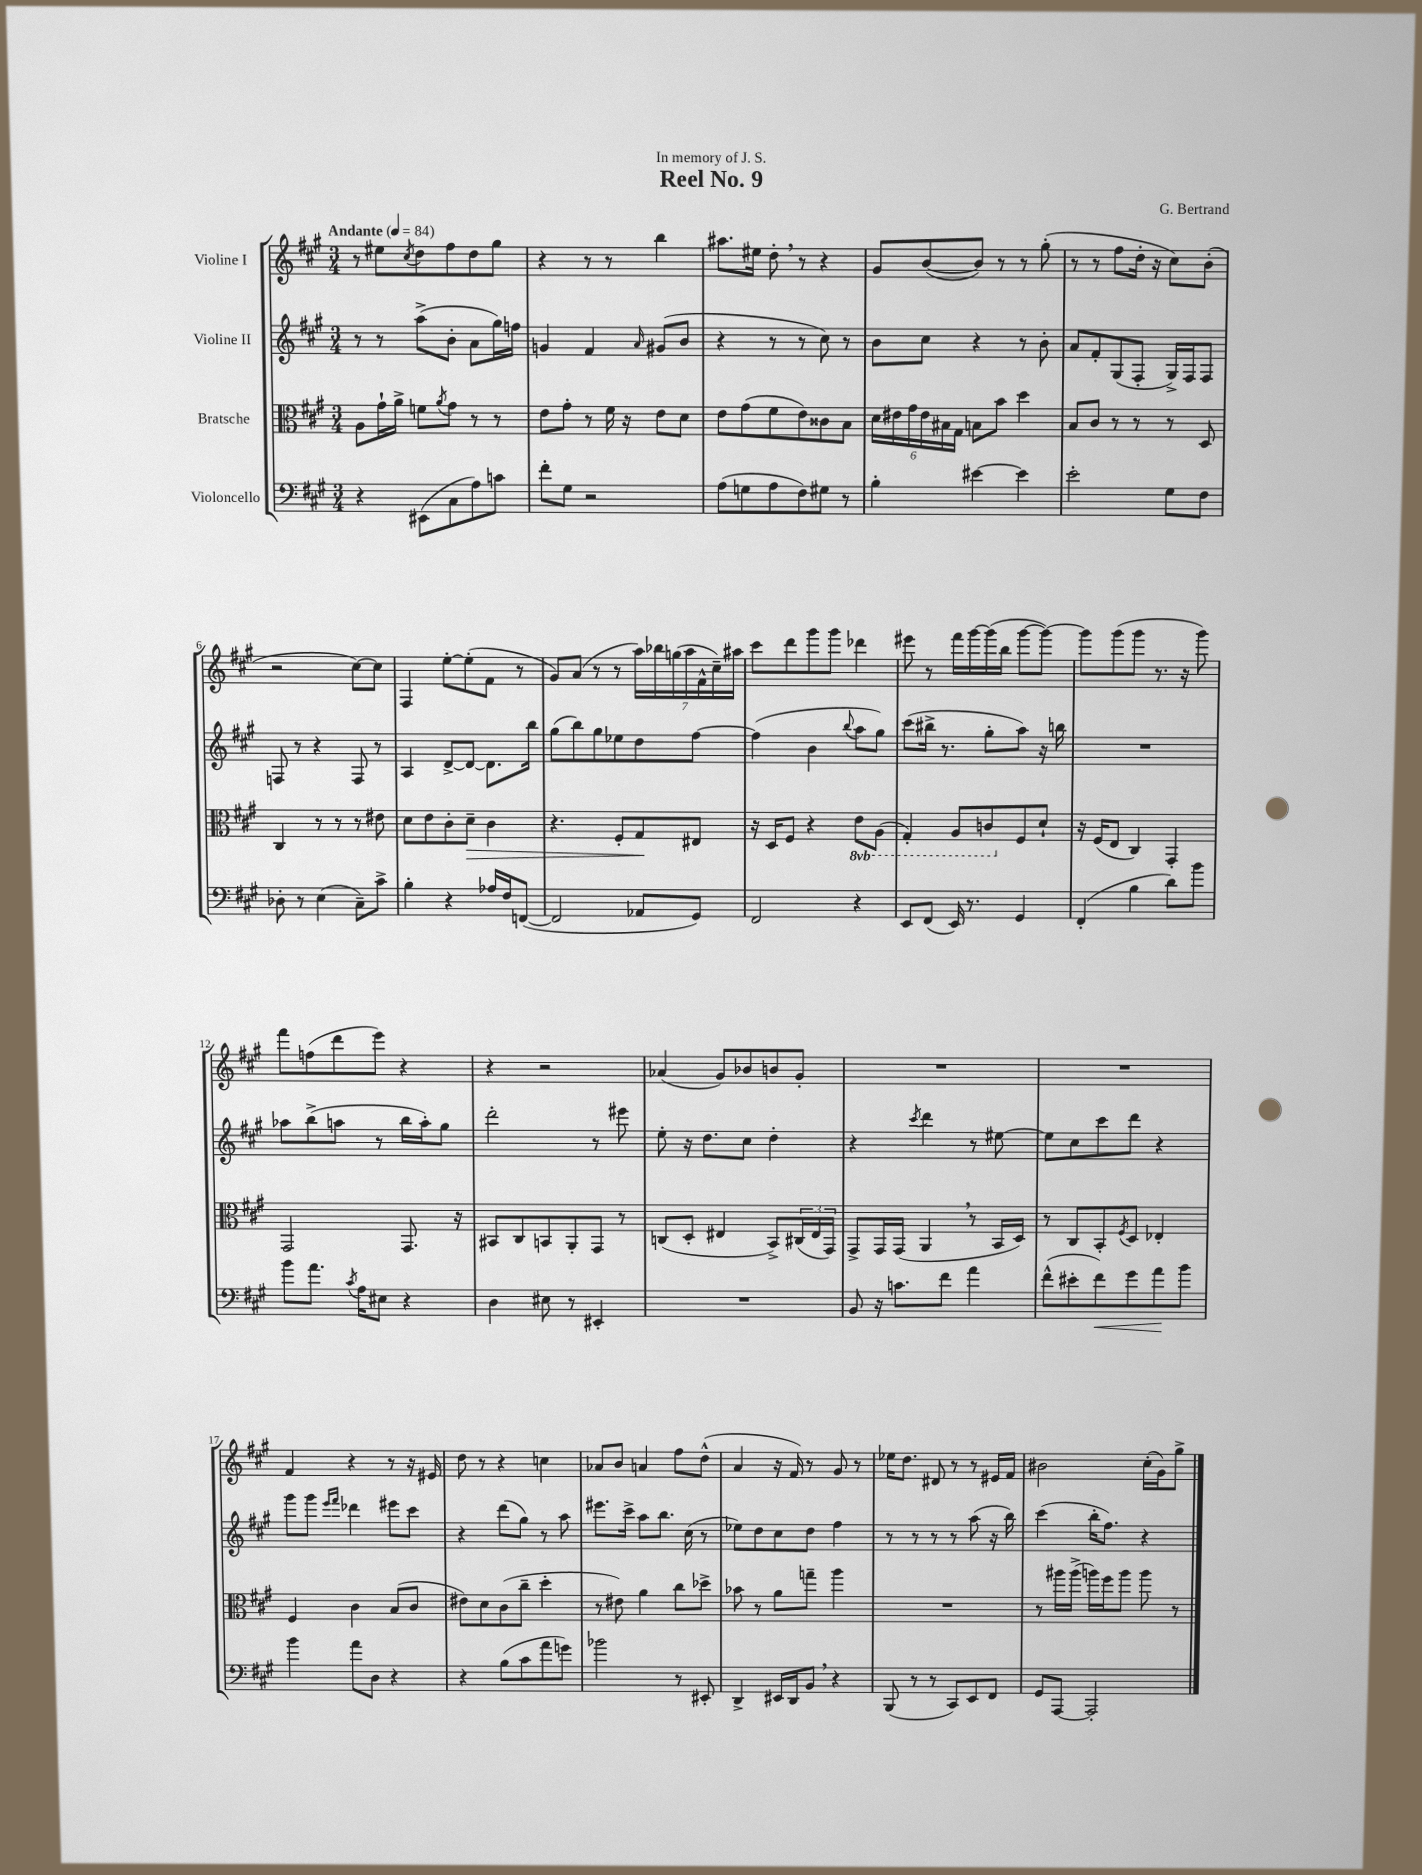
\header { title = "Reel No. 9" composer = "G. Bertrand" dedication = "In memory of J. S." }
<<
\new StaffGroup <<
\new Staff = "s0" \with { instrumentName = "Violine I" } {
    \clef treble \key a \major \numericTimeSignature \time 3/4 \tempo "Andante" 4 = 84
    r8 eis''8 \acciaccatura { cis''8 } d''8 fis''8 d''8 gis''8 |
    r4 r8 r8 b''4 |
    ais''8. eis''16 d''8-. \breathe r8 r4 |
    gis'8 b'8~( b'8) r8 r8 gis''8-.( |
    r8 r8 fis''8 d''16-. r16 cis''8) b'8-.( |
    r2 cis''8~) cis''8 |
    fis4 e''8~-. e''8-.( fis'8 r8 |
    gis'8) a'8( r8 r8 \tuplet 7/4 { a''16) bes''16 g''16( a''16 fis'16-^ cis''16--) ais''16 } |
    cis'''8 d'''8 gis'''8 gis'''8 des'''4 |
    eis'''8 r8 fis'''16 gis'''16~ gis'''16( b''16 gis'''8~ gis'''8~) |
    gis'''8 gis'''8( gis'''8 r8. r16 gis'''8) |
    fis'''8 f''8( d'''8 e'''8) r4 |
    r4 r2 |
    aes'4( gis'8) bes'8 b'8 gis'8-. |
    R2. |
    R2. |
    fis'4 r4 r8 r16 eis'16 |
    d''8 r8 r4 c''4 |
    aes'8 b'8 a'4 fis''8 d''8-^( |
    a'4 r16 fis'16) r8 gis'8 r8 |
    ees''16 d''8. dis'8 r8 r8 eis'16 fis'16 |
    bis'2 cis''16-.( gis'16) gis''8-> \bar "|." |
}
\new Staff = "s1" \with { instrumentName = "Violine II" } {
    \clef treble \key a \major \numericTimeSignature \time 3/4
    r8 r8 a''8->( b'8-. a'8 gis''16) f''16 |
    g'4 fis'4 \grace { a'16 } gis'8( b'8 |
    r4 r8 r8 cis''8) r8 |
    b'8 cis''8 r4 r8 b'8-. |
    a'8 fis'8-. gis8( fis8-. gis16->) fis16 fis8 |
    f8 r8 r4 f8 r8 |
    a4 d'8~-> d'8~ d'8. b''16 |
    gis''8( b''8) gis''8 ees''8 d''8 fis''8~ |
    fis''4( b'4 \appoggiatura { b''8 } a''8 gis''8) |
    cis'''8( bis''16-> r8. gis''8-. a''8) r16 b''16 |
    R2. |
    aes''8 b''8->( a''8 r8 b''16 a''16-.) gis''8 |
    d'''2-. r8 eis'''8 |
    e''8-. r16 d''8. cis''8 d''4-. |
    r4 \acciaccatura { cis'''8 } d'''4 r8 eis''8~ |
    eis''8 cis''8 cis'''8 d'''8 r4 |
    gis'''8 gis'''8 \grace { e'''16 fis'''16 } des'''4 eis'''8 cis'''8 |
    r4 d'''8( gis''8) r8 a''8 |
    eis'''8. cis'''16-> a''8 b''8. cis''16( r8 |
    ees''8) d''8 cis''8 d''8 fis''4 |
    r8 r8 r8 r8 a''8( r16 b''16) |
    cis'''4( b''16-. fis''8.) r4 \bar "|." |
}
\new Staff = "s2" \with { instrumentName = "Bratsche" } {
    \clef alto \key a \major \numericTimeSignature \time 3/4 \set Staff.ottavationMarkups = #ottavation-simple-ordinals
    a8 gis'16-! a'16-> f'8 \acciaccatura { a'8 } gis'8 r8 r8 |
    e'8 gis'8-. r8 fis'16 r16 e'8 d'8 |
    e'8 gis'8( fis'8 e'8) cisis'8 b8 |
    \tuplet 6/4 { d'16 eis'16 gis'16 eis'16 bis16 gis16 } b8 b'8 d''4 |
    b8 cis'8 r8 r8 r8 d8 |
    cis4 r8 r8 r8 eis'8 |
    d'8 e'8 cis'8-. d'8--\> cis'4 |
    r4. fis8-. gis8\! eis8 |
    r16 d16 fis8 r4 \ottava #-1 e8 a,8( |
    gis,4-.) a,8 c8 \ottava #0 fis8 d'8-! |
    r16 fis16( e8 cis4) gis,4-. |
    gis,2 gis,8. r16 |
    bis,8 cis8 b,8 a,8-. gis,8 r8 |
    c8( d8-. eis4 b,8->) \tuplet 3/2 { cis16( eis16 gis,16) } |
    gis,8-> gis,16 gis,16( a,4 \breathe r8 b,16 d16) |
    r8 cis8 b,8-. \acciaccatura { fis8 } d8 ees4-. |
    fis4 cis'4 b8( cis'8 |
    eis'8) d'8 cis'8( cis''8-- d''4-. |
    r8 eis'8) a'4 cis''8 des''8-> |
    bes'8 r8 a'8 g''8-- a''4 |
    R2. |
    r8 ais''16 ais''16->( a''16) fis''16 a''8 a''8 r8 \bar "|." |
}
\new Staff = "s3" \with { instrumentName = "Violoncello" } {
    \clef bass \key a \major \numericTimeSignature \time 3/4
    r4 eis,8( cis8 a8) c'8 |
    fis'8-. gis8 r2 |
    a8( g8 a8 fis8) gis8 r8 |
    b4-. eis'4~ eis'4 |
    e'2-. gis8 fis8 |
    des8-. r8 e4( cis8--) cis'8-> |
    b4-. r4 aes16 fis16 f,8~( |
    f,2 aes,8 gis,8) |
    fis,2 r4 |
    e,8 fis,8( e,16) r8. gis,4 |
    fis,4-.( b4 d'8) b'8 |
    b'8 a'8. \acciaccatura { cis'8 } a16 eis8 r4 |
    d4 eis8 r8 eis,4-. |
    R2. |
    b,8 r16 c'8. fis'8 a'4 |
    fis'8-^( eis'8-. fis'8\<) gis'8 a'8\! b'8 |
    b'4 a'8 d8 r4 |
    r4 b8( cis'8 a'8 g'8) |
    bes'2 r8 eis,8-. |
    d,4-> eis,16 d,16 b,8 \breathe r4 |
    b,,8( r8 r8 cis,8) e,8 fis,8 |
    gis,8 a,,8~ a,,2-. \bar "|." |
}
>>
>>
